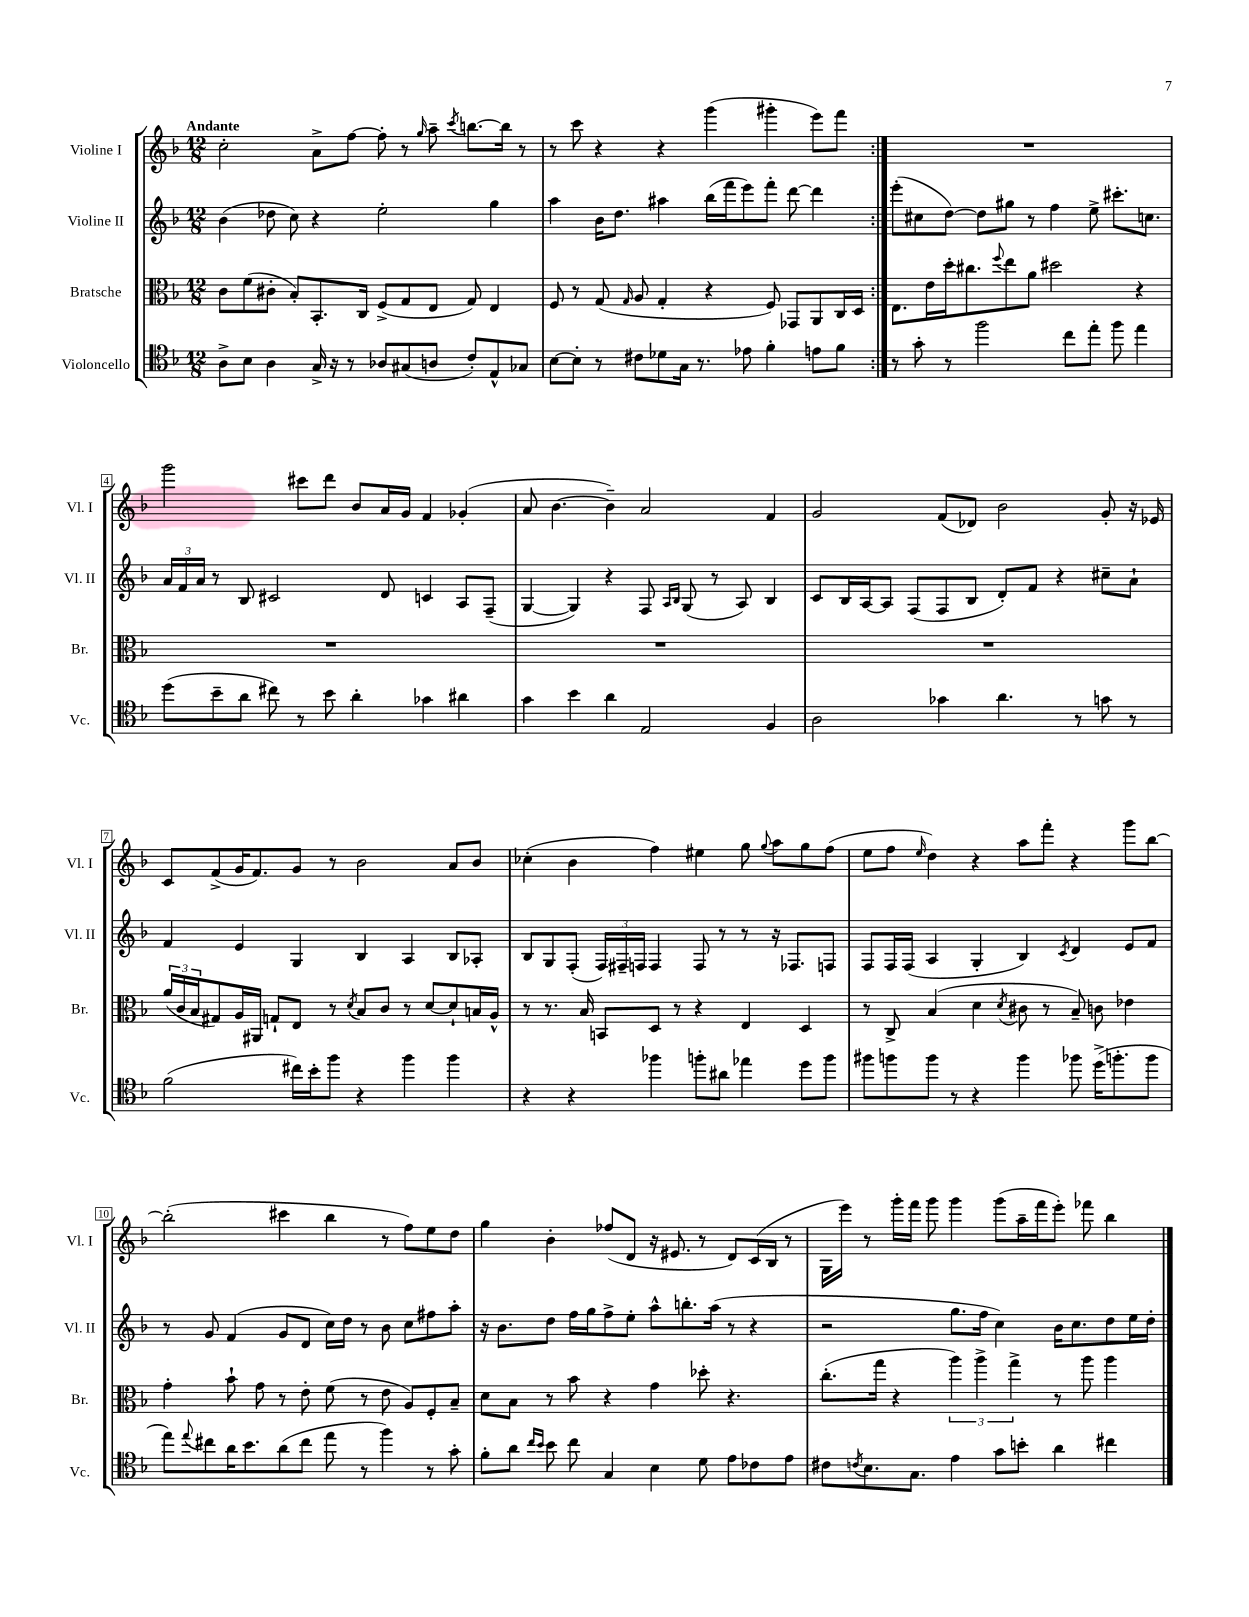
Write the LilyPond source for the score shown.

<<
\new StaffGroup <<
\new Staff = "s0" \with { instrumentName = "Violine I" shortInstrumentName = "Vl. I" } {
    \clef treble \key f \major \numericTimeSignature \time 12/8 \tempo "Andante"
    \repeat volta 2 { c''2-. a'8-> f''8~ f''8-. r8 \grace { g''16 } a''8-- \acciaccatura { c'''8 } b''8.~ b''16 r8 |
    r8 c'''8 r4 r4 g'''4( gis'''4-. e'''8) f'''8 | }
    R1. |
    g'''2 cis'''8 d'''8 bes'8 a'16 g'16 f'4 ges'4-.( |
    a'8 bes'4.~ bes'4--) a'2 f'4 |
    g'2 f'8( des'8) bes'2 g'8-. r16 ees'16 |
    c'8 f'8->( g'16 f'8.) g'8 r8 bes'2 a'8 bes'8 |
    ces''4-.( bes'4 f''4) eis''4 g''8 \appoggiatura { g''8 } a''8 g''8 f''8( |
    e''8 f''8 \grace { e''16 } d''4) r4 a''8 f'''8-. r4 g'''8 bes''8~ |
    bes''2-.( cis'''4 bes''4 r8 f''8) e''8 d''8 |
    g''4 bes'4-. fes''8( d'8 r16 eis'8. r8 d'8) c'16( bes16 r8 |
    g16 e'''16) r8 g'''16-. f'''16 g'''8 g'''4 g'''8( a''16-- f'''16 e'''8-.) fes'''8 bes''4 \bar "|." |
}
\new Staff = "s1" \with { instrumentName = "Violine II" shortInstrumentName = "Vl. II" } {
    \clef treble \key f \major \numericTimeSignature \time 12/8
    \repeat volta 2 { bes'4( des''8 c''8) r4 e''2-. g''4 |
    a''4 bes'16 d''8. ais''4 bes''16( f'''16 e'''8) f'''8-. d'''8~ d'''4 | }
    e'''8-.( cis''8 d''8~) d''8 gis''8 r8 f''4 e''8-> cis'''8.-. c''8. |
    \tuplet 3/2 { a'16 f'16 a'16 } r8 bes8 cis'2 d'8 c'4 a8 f8--( |
    g4~ g4) r4 f8 \grace { a16 bes16 } g8( r8 a8) bes4 |
    c'8 bes16 a16~ a8 f8( f8 bes8 d'8-.) f'8 r4 cis''8-- a'8-! |
    f'4 e'4 g4 bes4 a4 bes8 aes8-. |
    bes8 g8 f8-.( \tuplet 3/2 { f16) fis16-- f16 } f4 f8 r8 r8 r16 fes8. f8 |
    f8 f16 f16( a4 g4-. bes4) \acciaccatura { c'8 } d'4 e'8 f'8 |
    r8 g'8 f'4( g'8 d'8 c''16) d''16 r8 bes'8 c''8 fis''8 a''8-. |
    r16 bes'8. d''8 f''16 g''16 f''8-> e''8-. a''8-^ b''8.-. a''16( r8 r4 |
    r2 g''8. f''16 c''4) bes'16 c''8. d''8 e''16 d''16-. \bar "|." |
}
\new Staff = "s2" \with { instrumentName = "Bratsche" shortInstrumentName = "Br." } {
    \clef alto \key f \major \numericTimeSignature \time 12/8
    \repeat volta 2 { c'8 f'8( cis'8-. bes8-.) bes,8.-. c16 f8->( g8 e8 g8) e4 |
    f8 r8 g8( \grace { g16 } a8 g4-. r4 f8) ges,8 a,8 c16 d16 | }
    e8. e'16 d''16-. cis''8. \appoggiatura { f''8 } e''8 a'8 dis''2 r4 |
    R1. |
    R1. |
    R1. |
    \tuplet 3/2 { a'16( c'16 bes16 } gis8) a16 ais,16 g8-! e8 r8 \acciaccatura { d'8 } bes8 c'8 r8 d'8~ d'8-! b16 a16-^ |
    r8 r8. bes16 b,8 d8 r8 r4 e4 d4 |
    r8 c8-> bes4( d'4 \acciaccatura { d'8 } cis'8 r8 bes8--) c'8 ees'4 |
    g'4-. bes'8-! g'8 r8 e'8-. f'8( r8 e'8 a8) f8-. bes8-- |
    d'8 bes8 r8 bes'8 r4 g'4 des''8-. r4. |
    c''8.-.( g''16 r4 \tuplet 3/2 { a''4) a''4-> g''4-> } r8 a''8 a''4 \bar "|." |
}
\new Staff = "s3" \with { instrumentName = "Violoncello" shortInstrumentName = "Vc." } {
    \clef tenor \key f \major \numericTimeSignature \time 12/8
    \repeat volta 2 { a8-> bes8 a4 g16-> r16 r8 aes8 gis8( a8 c'8-.) e8-^ ges8 |
    bes8~ bes8-. r8 cis'8 des'8 g16 r8. ees'8 f'4-. e'8 f'8 | }
    r8 g'8-. r8 f''2 c''8 e''8-. f''8 e''4 |
    d''8( bes'8-- a'8 cis''8) r8 bes'8 a'4-. ges'4 ais'4 |
    g'4 bes'4 a'4 e2 f4 |
    a2 ges'4 a'4. r8 g'8 r8 |
    f'2( cis''16) bes'16-. f''8 r4 f''4 f''4 |
    r4 r4 fes''4 f''8-. ais'8 ees''4 d''8 f''8 |
    fis''8 f''8 f''8 r8 r4 f''4 fes''8 d''16->( f''8.-. f''8 |
    e''8) \appoggiatura { e''8 } cis''8 a'16 bes'8. a'8( cis''8 e''8 r8 f''4) r8 g'8-. |
    f'8-. a'8 \grace { c''16 bes'16 } bes'8 c''8 g4 bes4 d'8 e'8 ces'8 e'8 |
    cis'8 \acciaccatura { c'8 } bes8. g8. e'4 g'8 b'8-. a'4 cis''4 \bar "|." |
}
>>
>>
\layout { \context { \Score \override BarNumber.stencil = #(make-stencil-boxer 0.1 0.3 ly:text-interface::print) } }
